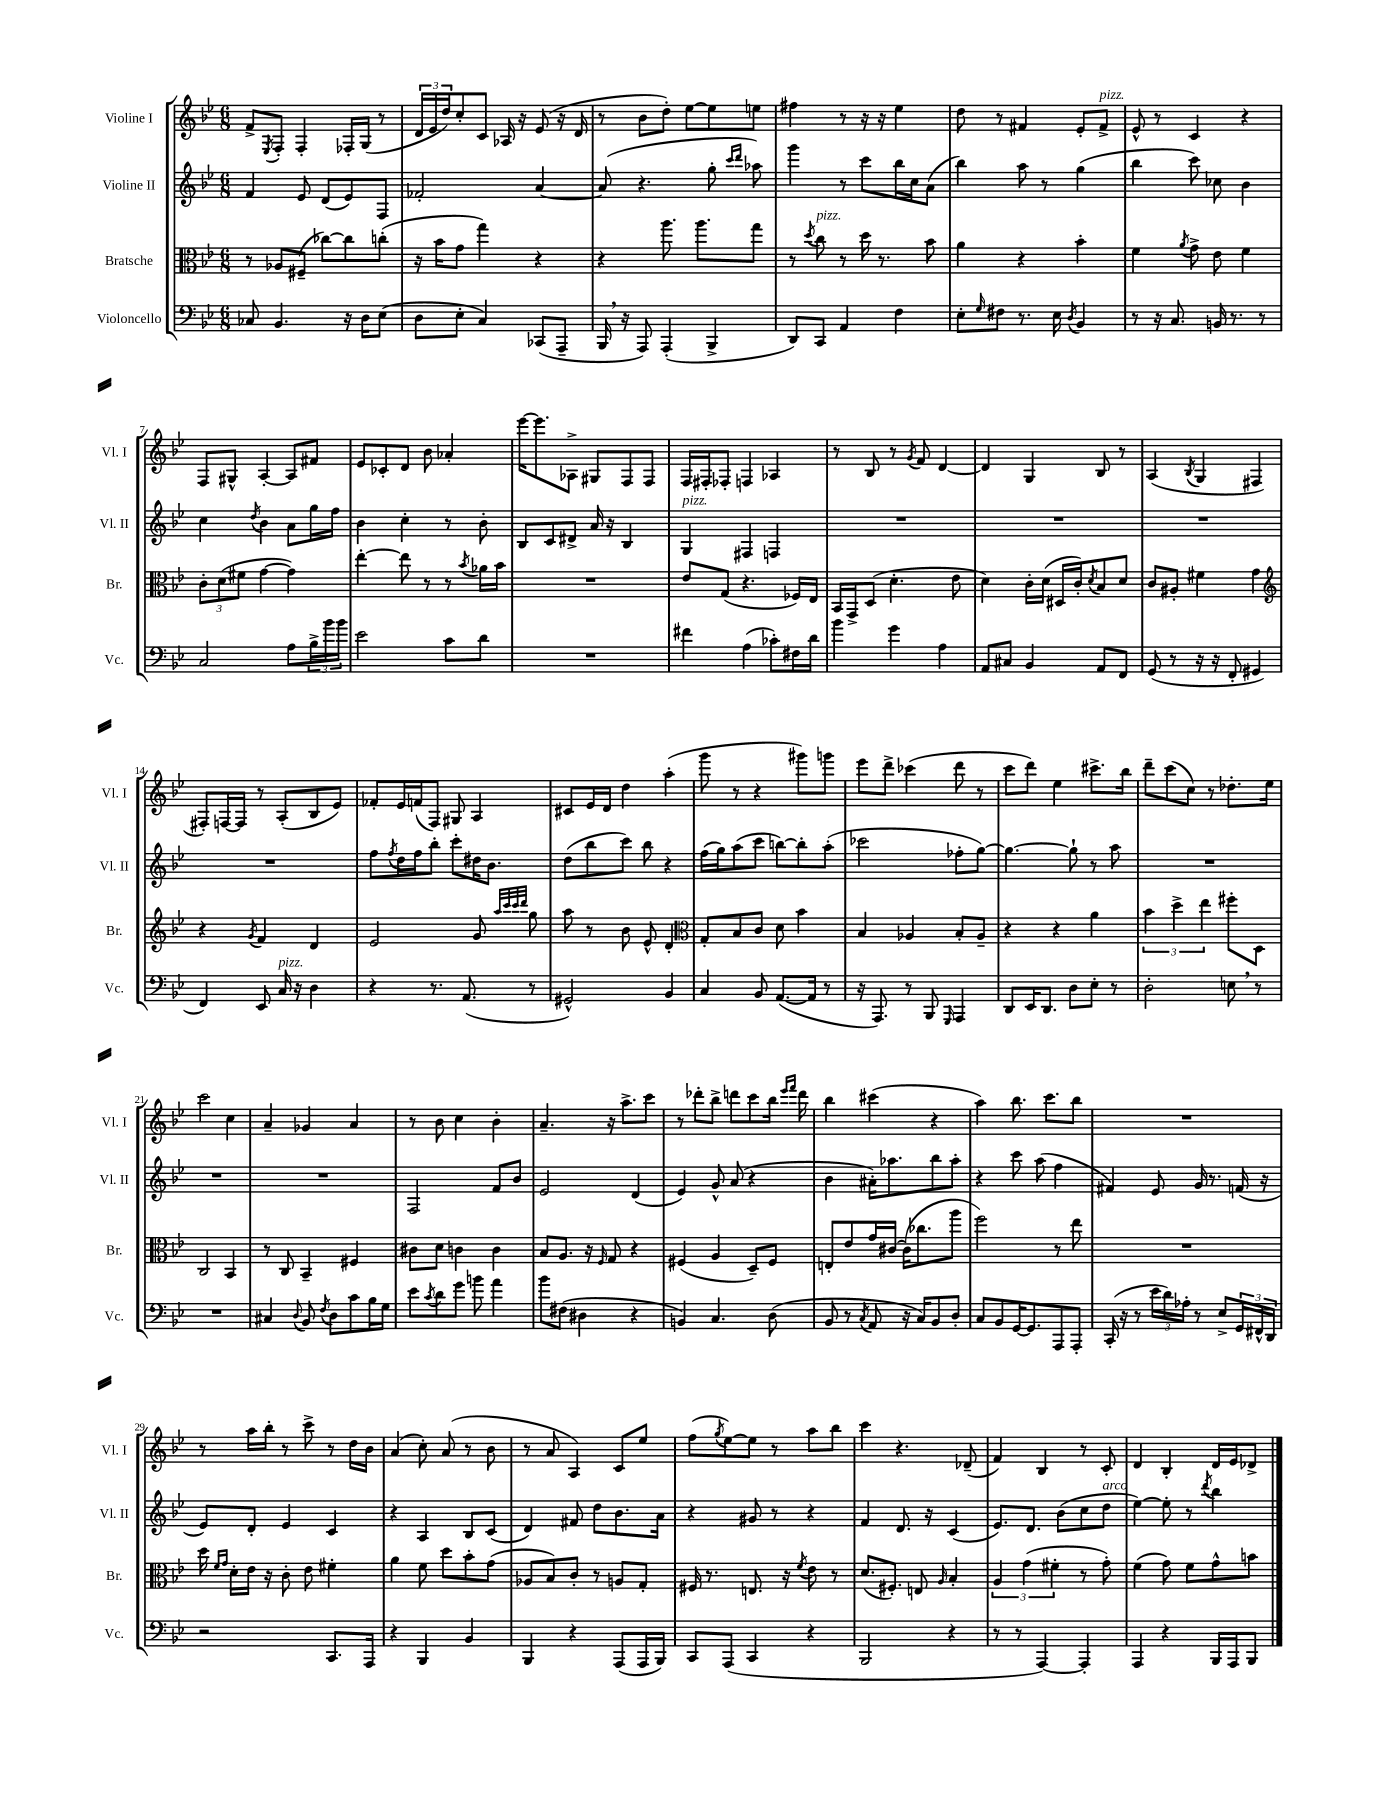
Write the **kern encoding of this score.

**kern	**kern	**kern	**kern
*staff4	*staff3	*staff2	*staff1
*clefF4	*clefC3	*clefG2	*clefG2
*k[b-e-]	*k[b-e-]	*k[b-e-]	*k[b-e-]
*M6/8	*M6/8	*M6/8	*M6/8
8C-/	8r	4f/	8f^/L
.	.	.	8qE-/
4.BB-/	8A-/L	.	8F'/J
.	(8F#~/J	8e-/	4F'/
.	[8cc-\L)	(8d/L	.
16r	8cc-\]	8e-/)	16F-'/LL
16D\LK	.	.	(16G/JJ
(8E-\J	(8cc'\J	8F/J	8r
=	=	=	=
8D\L	16r	2f-'/	24d/LL
.	.	.	24e-/
.	16b-\LK	.	.
.	.	.	24dd/J)
8E-'\J	8g\J	.	8cc'/
4C/)	4gg\)	.	8c/J
.	.	.	16A-/
.	.	.	16r
(8CC-/L	4r	[4a/	(8e-/
8AAA~/J	.	.	16r
.	.	.	16d/
=	=	=	=
16BBB-/	4r	(8a/]	8r
16r	.	.	.
8AAA/)	.	4.r	8b-\L
(4AAA'/	8.aa\	.	8dd'\J)
.	.	.	[8ee-\L
.	8.aa\L	.	.
4BBB-^/	.	8gg'\	8ee-\]
.	.	16qqccc/LL	.
.	.	16qqddd/JJ	.
.	8gg\J	8aa-\)	8ee\J
=	=	=	=
8DD/L)	8r	4ggg\	4ff#\
.	8qdd/	.	.
8CC/J	8cc\	.	.
4AA/	8r	8r	8r
.	16dd\	8ccc\L	16r
.	8.r	.	16r
4F\	.	16bb-\L	4ee-\
.	.	16cc\J	.
.	8b-\	(8a\J	.
=	=	=	=
8E-'\L	4a\	4bb-\)	8dd\
16qqG/	.	.	.
8F#\J	.	.	8r
8.r	4r	8aa\	4f#/
.	.	8r	.
16E-\	.	.	.
8qD/	.	.	.
4BB-/	4b-'\	(4gg\	8e-'/L
.	.	.	8f#^/J
=	=	=	=
8r	4f\	4bb-\	8e-^^/
16r	.	.	8r
8.C/	.	.	.
.	8qa/	.	.
.	8g^\	8ccc\)	4c/
16BB/	8e-\	8cc-\	.
8.r	.	.	.
.	4f\	4b-\	4r
8r	.	.	.
=	=	=	=
2C/	12c'\L	4cc\	8F/L
.	(12d\	.	.
.	.	.	8G#^^/J
.	12f#\J	.	.
.	.	8qdd/	.
.	[4g\	4b-\	[4A'/
8A\L	4g\])	8a\L	8A/]L
24B-^\L	.	16gg\L	8f#/J
24b-\	.	.	.
.	.	16ff\JJ	.
24b-\JJ	.	.	.
=	=	=	=
2e-\	[4ee-'\	4b-\	8e-/L
.	.	.	8c-'/
.	8ee-\]	4cc'\	8d/J
.	8r	.	8b-\
8c\L	8r	8r	4a-'/
.	8qb-/	.	.
8d\J	16a-\LL	8b-'\	.
.	16b-\JJ	.	.
=	=	=	=
2.r	2.r	8B-/L	[16eee-\LK
.	.	.	8.eee-\]
.	.	8c/	.
.	.	8d#^/J	8A-^\J
.	.	16a/	8G#/L
.	.	16r	.
.	.	4B-/	8F/
.	.	.	8F/J
=	=	=	=
4f#\	8e-/L	4G/	16F/LL
.	.	.	16F#'/J
.	(8G/J	.	8F-'/J
(4A\	4.r	4F#/	4F/
8c-'\L)	.	4F/	4A-/
16F#\L	16F-/LL)	.	.
16d\JJ	16E-/JJ	.	.
=	=	=	=
4b-\	16BB-/LL	2.r	8r
.	16GG^/J	.	.
.	(8D/J	.	8B-/
4g\	4.d'\	.	8r
.	.	.	8qg/
.	.	.	8f/
4A\	.	.	[4d/
.	8e-\	.	.
=	=	=	=
8AA/L	4d\)	2.r	4d/]
8C#/J	.	.	.
4BB-/	16c'\LL	.	4G/
.	(16d\JJ	.	.
.	16D#/LL	.	.
.	16c'/J)	.	.
.	8qd/	.	.
8AA/L	8B-/	.	8B-/
8FF/J	8d/J	.	8r
=	=	=	=
(8GG/	8c/L	2.r	(4A/
8r	8A#'/J	.	.
.	.	.	8qB-/
16r	4f#\	.	4G/
16r	.	.	.
8FF'/	.	.	.
4GG#/	4g\	.	4F#/
=	=	=	=
*	*clefG2	*	*
4FF/)	4r	2.r	8F#'/L)
.	.	.	[16F/L
.	.	.	16F/]JJ
.	8qg/	.	.
8EE-/	4f/	.	8r
16C/	.	.	(8A'/L
16r	.	.	.
4D\	4d/	.	8B-/
.	.	.	8e-/J)
=	=	=	=
4r	2e-/	8ff\L	8f-'/L
.	.	8qff/	.
.	.	16dd\L	16e-/L
.	.	16ff\J	(16f/J
8.r	.	8bb-'\J	8F/J)
.	.	8ccc'\L	8G#/
(8.AA/	.	.	.
.	8g/	16dd#\K	4A/
.	.	8.b-\J	.
.	32qqaa/LLL	.	.
.	32qqccc/	.	.
.	32qqccc/	.	.
.	32qqddd/JJJ	.	.
8r	8gg\	.	.
=	=	=	=
2GG#^^/)	8aa\	(8dd\L	8c#/L
.	8r	8bb-\	16e-/L
.	.	.	16d/JJ
.	8b-\	8ccc\J)	4dd\
.	8e-^^/	8bb-\	.
4BB-/	4d'/	4r	(4aa'\
=	=	=	=
*	*clefC3	*	*
4C/	8G'/L	(16ff\LL	8ggg\
.	.	16gg\J)	.
.	8B-/	(8aa\	8r
8BB-/	8c/J	8ccc\J	4r
([8.AA/L	8d\	[8bb\L)	.
.	4b-\	8bb'\]	8ggg#\L)
16AA/]Jk	.	.	.
8r	.	(8aa'\J	8ggg\J
=	=	=	=
16r	4B-/	2ccc-\	8eee-\L
8.AAA/)	.	.	.
.	.	.	8ddd^\J
8r	4A-/	.	(4ccc-\
8BBB-/	.	.	.
16qqGGG/	.	.	.
4AAA/	8B-'/L	8ff-'\L	8ddd\
.	8A-~/J	[8gg\J)	8r
=	=	=	=
8DD/L	4r	4.gg\_	8ccc\L
16EE-/K	.	.	8ddd\J)
8.DD/J	.	.	.
.	4r	.	4ee-\
8D\L	.	8gg`\]	.
8E-'\J	4a\	8r	8.ccc#^\L
8r	.	8aa\	.
.	.	.	16bb-\Jk
=	=	=	=
2D'\	6b-\	2.r	8ddd~\L
.	.	.	(8ccc\
.	6dd^\	.	.
.	.	.	8cc\J)
.	6ee-\	.	.
.	.	.	8r
8E\	8ff#'\L	.	8.dd-'\L
8r	8D\J	.	.
.	.	.	16ee-\Jk
=	=	=	=
2.r	2C/	2.r	2ccc\
.	4BB-/	.	4cc\
=	=	=	=
4C#/	8r	2.r	4a~/
.	8C/	.	.
8qqD/	.	.	.
8BB-/	4BB-~/	.	4g-/
8qF/	.	.	.
8D\L	.	.	.
8c\	4F#/	.	4a/
16B-\L	.	.	.
16G\JJ	.	.	.
=	=	=	=
8e-\L	8c#\L	2F/	8r
8qc/	.	.	.
8d\	8d\J	.	8b-\
8g\J	4c\	.	4cc\
8b\	.	.	.
4a\	4c\	8f/L	4b-'\
.	.	8b-/J	.
=	=	=	=
8b-\L	8B-/L	2e-/	4.a~/
(8F#\J	8.A/J	.	.
4D#\	.	.	.
.	16r	.	.
.	16qqF/	.	.
.	8G/	.	16r
.	.	.	8.aa^\L
4r	4r	(4d/	.
.	.	.	8ccc\J
=	=	=	=
4BB/)	(4F#/	4e-/)	8r
.	.	.	8ddd-'\L
4.C/	4A/	8g^^/	8bb-^\J
.	.	(8a/	8ddd\L
.	8D~/L)	4r	8ccc\
(8D\	8F#/J	.	16bb-\Jk
.	.	.	16qqeee-/LL
.	.	.	16qqfff/JJ
.	.	.	16ddd\
=	=	=	=
8BB-/	8E'/L	4b-\	4bb-\
8r	8e-/	.	.
8qC/	.	.	.
8AA/	16g/L	16a#'\LK)	(4ccc#\
.	[16c#/JJ	8.aa-\	.
16r	(16c#\]LK	.	.
16C/LK)	8.cc-\	.	.
8BB-/	.	8bb-\	4r
8D'/J	8aa\J	8aa-'\J	.
=	=	=	=
8C/L	2ff\)	4r	4aa\)
8BB-/	.	.	.
[16GG/K	.	8ccc\	8.bb-\
8.GG/]	.	.	.
.	.	(8aa\	.
.	.	.	8.ccc\L
8AAA/	8r	4ff\	.
8AAA'/J	8ee-\	.	8bb-\J
=	=	=	=
(16CC'/	2.r	4f#/)	2.r
16r	.	.	.
8r	.	.	.
24e-\LL	.	8e-/	.
24d\)	.	.	.
24A-'\JJ	.	.	.
8r	.	16g/	.
.	.	8.r	.
8E-^/L	.	.	.
24GG/L	.	(16f/	.
24FF#^^/	.	.	.
.	.	16r	.
24DD/JJ	.	.	.
=	=	=	=
2r	16dd\	8e-/L)	8r
.	16qqf/LL	.	.
.	16qqg/JJ	.	.
.	16d'\LL	.	.
.	16e-\JJ	8d'/J	16aa\LL
.	16r	.	16bb-'\JJ
.	8c'\	4e-/	8r
.	8e-\	.	8ccc^\
8.CC/L	4f#'\	4c/	8r
.	.	.	16dd\LL
16AAA/Jk	.	.	16b-\JJ
=	=	=	=
4r	4a\	4r	(4a/
4BBB-/	8f\	4A/	8cc'\)
.	8dd\L	.	(8a/
4BB-/	8b-'\	8B-/L	8r
.	(8g\J	(8c/J	8b-\
=	=	=	=
4BBB-/	8A-/L	4d/)	8r
.	8B-/)	.	8a/
4r	8c'/J	8f#/	4A/)
.	8r	8dd\L	.
(8AAA/L	8A/L	8.b-\	8c/L
16AAA/L	8G'/J	.	8ee-/J
16BBB-/JJ)	.	16a\Jk	.
=	=	=	=
8CC/L	16F#/	4r	(8ff\L
.	8.r	.	.
.	.	.	8qgg/
(8AAA/J	.	.	[8ee-\)
4CC/	8.E/	8g#/	8ee-\]J
.	.	8r	8r
.	16r	.	.
.	8qf/	.	.
4r	8e-\	4r	8aa\L
.	8r	.	8bb-\J
=	=	=	=
2BBB-/	(8.d/L	4f/	4ccc\
.	8.F#'/J)	.	.
.	.	8.d/	4.r
.	8E/	.	.
.	.	16r	.
.	16qqA/	.	.
4r	4B-'/	(4c/	.
.	.	.	(8d-~/
=	=	=	=
8r	6A/	8.e-/L)	4f/)
8r	.	.	.
.	(6g\	.	.
.	.	8.d/J	.
[4AAA/)	.	.	4B-/
.	6f#'\	.	.
.	.	(8b-\L	.
4AAA'/]	8r	8cc\	8r
.	8g'\)	8dd\J	8c'/
=	=	=	=
4AAA/	(4f\	[4ee-\)	4d/
4r	8g\)	8ee-'\]	4B-'/
.	8f\L	8r	.
.	.	8qddd/	.
16BBB-/LL	8g^^\	4bb-\	16d/LL
16AAA/J	.	.	16e-/J
8BBB-/J	8b\J	.	8d-^/J
==	==	==	==
*-	*-	*-	*-
